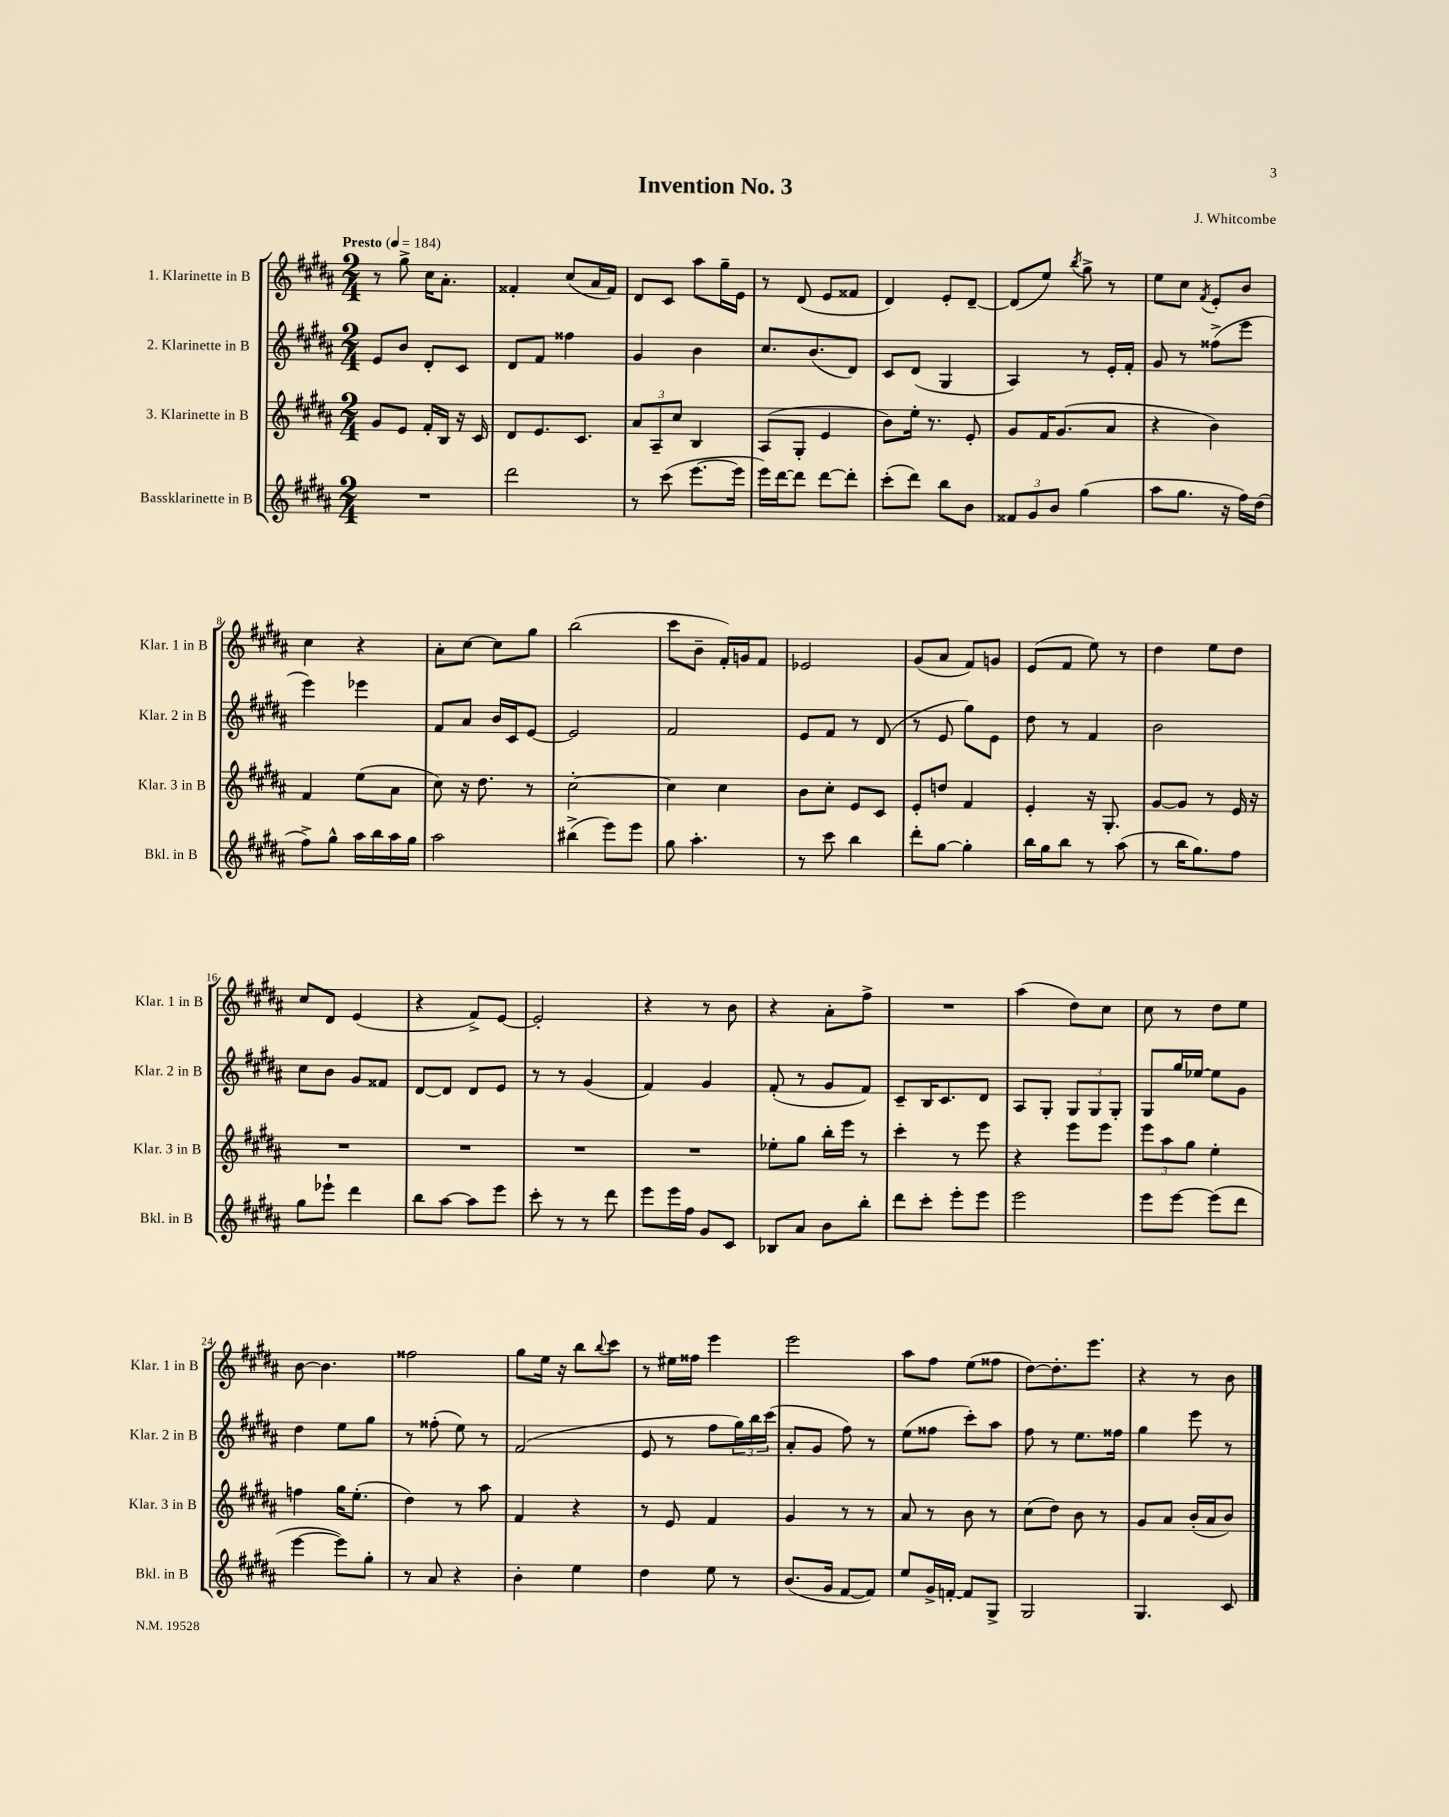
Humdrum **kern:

**kern	**kern	**kern	**kern
*part4	*part3	*part2	*part1
*staff4	*staff3	*staff2	*staff1
*I"Bassklarinette in B	*I"3. Klarinette in B	*I"2. Klarinette in B	*I"1. Klarinette in B
*I'Bkl. in B	*I'Klar. 3 in B	*I'Klar. 2 in B	*I'Klar. 1 in B
*clefG2	*clefG2	*clefG2	*clefG2
*k[f#c#g#d#a#]	*k[f#c#g#d#a#]	*k[f#c#g#d#a#]	*k[f#c#g#d#a#]
*M2/4	*M2/4	*M2/4	*M2/4
*MM184	*MM184	*MM184	*MM184
=1	=1	=1	=1
!	!	!	!LO:TX:a:B:t=Presto
2r	8g#/L	8e/L	8r
.	8e/J	8b/J	8gg#^\
.	16f#'/LL	8d#'/L	16cc#\KL
.	16B/JJ	.	8.a#'\J
.	16r	8c#/J	.
.	16c#/	.	.
=2	=2	=2	=2
2ddd#\	8d#/L	8d#/L	4f##X'/
.	8.e/	8f#/J	.
.	.	4ff##X\	(8cc#/L
.	8.c#/J	.	.
.	.	.	16a#/L
.	.	.	16f##/JJ)
=3	=3	=3	=3
8r	12a#/L	4g#/	8d#/L
.	12A#~/	.	.
(8ccc#\	.	.	8c#/J
.	12cc#/J	.	.
[8.eee\L	4B/	4b\	8aa#\L
.	.	.	16gg#~\L
16eee\Jk]	.	.	16e\JJ
=4	=4	=4	=4
16eee\LL)	(8A#/L	8.cc#/L	8r
[16ddd#\J	.	.	.
8ddd#\J]	8G#'/J	.	(8d#/
.	.	(8.b/	.
[8ddd#\L	4e/	.	8e/L
8ddd#'\J]	.	8d#/J)	8f##X/J
=5	=5	=5	=5
(8ccc#'\L	8b\L)	8c#/L	4d#/)
8ddd#\J)	16ee'\Jk	(8d#/J	.
.	8.r	.	.
8bb\L	.	4G#/	8e'/L
8b\J	8e'/	.	[8d#~/J
=6	=6	=6	=6
12f##X/L	8g#/L	4A#/)	(8d#/L]
12g#/	.	.	.
.	16f#/K	.	8ee/J)
12b/J	.	.	.
.	(8.g#/	.	.
.	.	.	8qbb/
(4gg#\	.	8r	8gg#^\
.	8a#/J	16e'/LL	8r
.	.	16f#'/JJ	.
=7	=7	=7	=7
8aa#\L	4r	8g#/	8ee\L
8.gg#\J	.	8r	8cc#\J
.	.	.	8qf#/
.	4b\)	(8ff##X^\L	8e'/L
16r	.	.	.
16ff#\LL)	.	8eee\J	8b/J
(16dd#\JJ	.	.	.
!!LO:LB:g=z
=8	=8	=8	=8
8ff#^\L)	4f#/	4eee\)	4cc#\
8gg#^^\J	.	.	.
16aa#\LL	(8ee\L	4eee-X\	4r
16bb\	.	.	.
16aa#\	8a#\J	.	.
16gg#\JJ	.	.	.
=9	=9	=9	=9
2aa#\	8cc#\)	8f#/L	8a#'\L
.	16r	8a#/J	[8cc#\J
.	8.dd#\	.	.
.	.	16b/LL	8cc#\L]
.	.	16c#/J	.
.	8r	[8e/J	8gg#\J
=10	=10	=10	=10
(4bb#X^\	[2cc#'\	2e/]	(2bb\
8eee\L)	.	.	.
8eee\J	.	.	.
=11	=11	=11	=11
8gg#\	4cc#\]	2f#/	8ccc#\L
4.aa#'\	.	.	8b~\J
.	4cc#\	.	16f#'/LL)
.	.	.	16gn/J
.	.	.	8f#/J
=12	=12	=12	=12
8r	8b\L	8e/L	2e-X/
8ccc#\	8cc#'\J	8f#/J	.
4bb\	8e/L	8r	.
.	8c#/J	(8d#/	.
=13	=13	=13	=13
8ddd#'\L	8e'/L	8r	(8g#/L
[8gg#\J	8ddn/J	8e/	8a#/J
4gg#'\]	4f#/	8gg#\L)	8f#/L)
.	.	8e\J	8gn/J
=14	=14	=14	=14
16bb\LL	4e'/	8dd#\	(8e/L
16gg#\J	.	.	.
8bb\J	.	8r	8f#/J
8r	16r	4f#/	8ee\)
.	8.G#'/	.	.
(8aa#\	.	.	8r
=15	=15	=15	=15
8r	[8g#/L	2b\	4dd#\
16bb\KL	8g#/J]	.	.
8.gg#\)	.	.	.
.	8r	.	8ee\L
8ff#\J	16e/	.	8dd#\J
.	16r	.	.
!!LO:LB:g=z
=16	=16	=16	=16
8gg#\L	2r	8cc#\L	8cc#/L
8eee-X`\J	.	8b\J	8d#/J
4ddd#\	.	8g#/L	(4e/
.	.	8f##X/J	.
=17	=17	=17	=17
8bb\L	2r	[8d#/L	4r
[8aa#\J	.	8d#/J]	.
8aa#\L]	.	8d#/L	8f#^/L)
8eee\J	.	8e/J	[8e/J
=18	=18	=18	=18
8ccc#'\	2r	8r	2e'/]
8r	.	8r	.
8r	.	(4g#/	.
8ddd#\	.	.	.
=19	=19	=19	=19
8eee\L	2r	4f#/)	4r
16eee\L	.	.	.
16ff#\JJ	.	.	.
8g#/L	.	4g#/	8r
8c#/J	.	.	8b\
=20	=20	=20	=20
8B-X/L	8ee-X'\L	(8f#'/	4r
8a#/J	8gg#\J	8r	.
8b\L	16bb'\LL	8g#/L	8a#'\L
.	16eee\JJ	.	.
8bb'\J	8r	8f#/J)	8ff#^\J
=21	=21	=21	=21
8ddd#\L	4ccc#'\	8c#~/L	2r
8ccc#'\J	.	16B/K	.
.	.	8.c#/	.
8eee'\L	8r	.	.
8eee\J	8eee\	8d#/J	.
=22	=22	=22	=22
2eee\	4r	8A#/L	(4aa#\
.	.	8G#'/J	.
.	8eee\L	12G#/L	8dd#\L)
.	.	12G#/	.
.	8eee\J	.	8cc#\J
.	.	12G#'/J	.
=23	=23	=23	=23
8eee\L	12eee\L	8G#/L	8cc#\
.	12aa#\	.	.
[8eee\J	.	16gg#/L	8r
.	12gg#\J	.	.
.	.	[16ee-X/JJ	.
(8eee\L]	4ee'\	8ee-\L]	8dd#\L
8ddd#\J	.	8g#\J	8ee\J
!!LO:LB:g=z
=24	=24	=24	=24
[4eee\	4ffn\	4dd#\	[8b\
.	.	.	4.b\]
8eee\L])	16gg#\KL	8ee\L	.
.	(8.ee'\J	.	.
8gg#'\J	.	8gg#\J	.
=25	=25	=25	=25
8r	4dd#\)	8r	2ff##X\
8a#/	.	(8ff##X'\	.
4r	8r	8ee\)	.
.	8aa#\	8r	.
=26	=26	=26	=26
4b'\	4f#/	(2f#/	8gg#\L
.	.	.	16ee\Jk
.	.	.	16r
4ee\	4r	.	8bb\L
.	.	.	8qqbb/
.	.	.	8ccc#\J
=27	=27	=27	=27
4dd#\	8r	8e/	8r
.	8e/	8r	16ee#X\LL
.	.	.	16ff##X\JJ
8ee\	4f#/	8ff#\L	4eee\
8r	.	24gg#\L)	.
.	.	24bb\	.
.	.	(24ccc#\JJ	.
=28	=28	=28	=28
(8.b/L	4g#/	8a#'/L	2eee\
.	.	8g#/J	.
16g#/Jk	.	.	.
[8f#/L	8r	8ff#\)	.
8f#/J])	8r	8r	.
=29	=29	=29	=29
8ee/L	8a#/	(8ee\L	8aa#\L
16g#^/L	8r	8ff##X\J	8ff#\J
[16fn'/JJ	.	.	.
8f/L]	8b\	8ccc#'\L)	(8ee\L
8G#^/J	8r	8aa#\J	8ff##X\J
=30	=30	=30	=30
2G#/	(8cc#\L	8ff#\	[8dd#\L)
.	8dd#\J)	8r	8.dd#'\]
.	8b\	8.ee\L	.
.	.	.	8.eee\J
.	8r	.	.
.	.	16ff##X\Jk	.
=31	=31	=31	=31
4.G#/	8g#/L	4gg#\	4r
.	8a#/J	.	.
.	(16b'/LL	8eee\	8r
.	16a#/J	.	.
8c#/	8b/J)	8r	8b\
==	==	==	==
*-	*-	*-	*-
